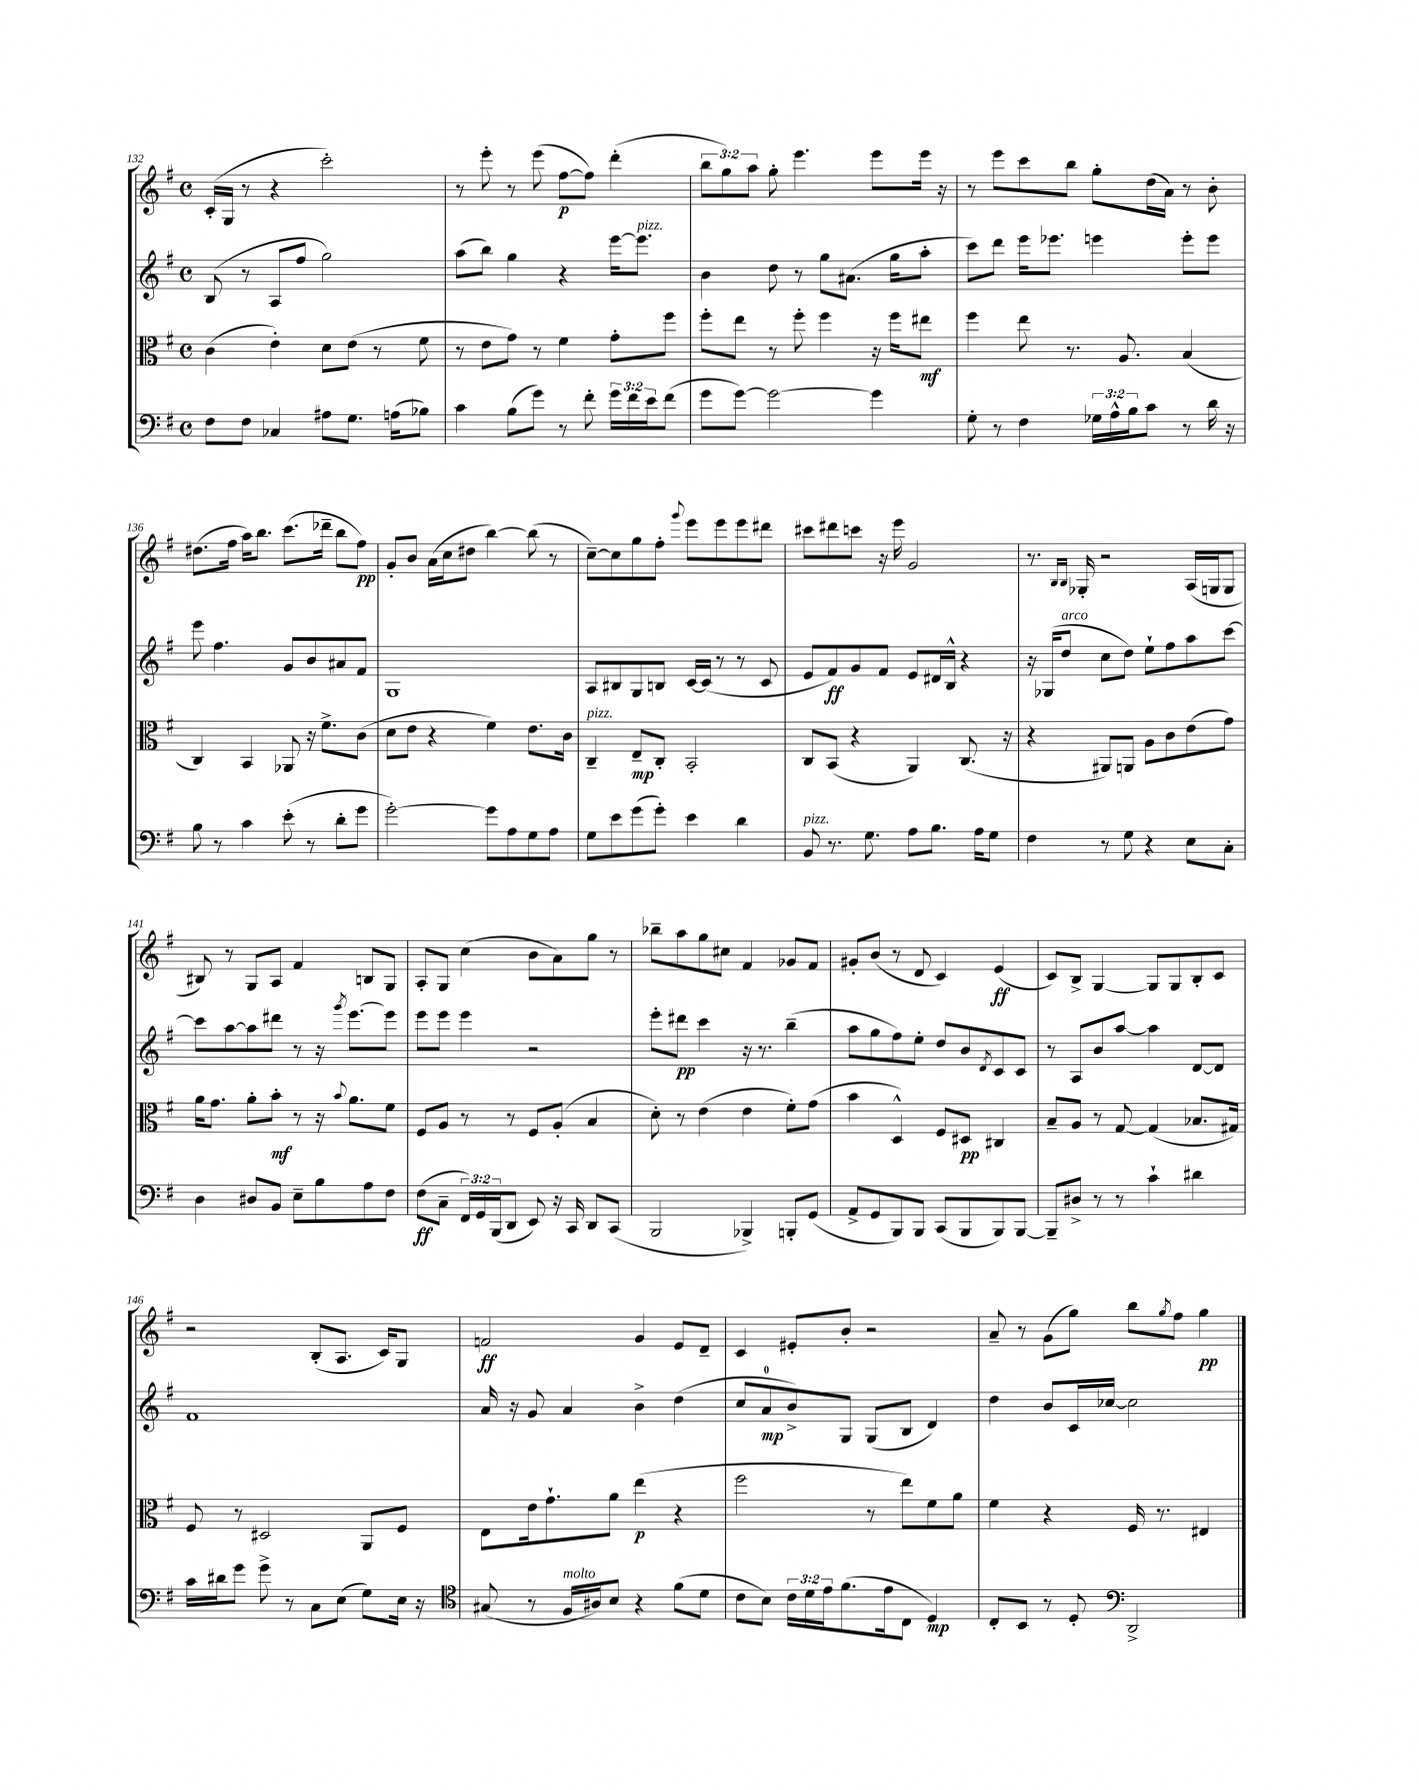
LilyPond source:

<<
\new StaffGroup <<
\new Staff = "s0" {
    \clef treble \key g \major \defaultTimeSignature \time 4/4 \override Staff.TupletNumber.text = #tuplet-number::calc-fraction-text
    c'16-.( g16 r8 r4 c'''2-.) |
    r8 e'''8-. r8 e'''8( fis''8~\p fis''8) d'''4-.( |
    \tuplet 3/2 { b''8 g''8) a''8 } g''8-. e'''4. e'''8 e'''16 r16 |
    r8 e'''8 c'''8 b''8 g''8-. d''16( a'16) r8 b'8-. |
    dis''8.( fis''16 a''16) b''8. c'''8.( des'''16-- b''8 fis''8\pp) |
    g'8-. b'8 a'16( c''16 dis''8 b''4~) b''8( r8 |
    c''8~--) c''8 g''8 fis''8-. \appoggiatura { g'''8 } e'''8 e'''8 e'''8 dis'''8 |
    cis'''8 dis'''8 c'''8 r16 e'''16 g'2 |
    r8. \grace { b16 b16 } ges16-. r2 a16( g16 g8 |
    bis8) r8 g8 a8 fis'4 b8 g8 |
    a8-. g8 c''4( b'8 a'8) g''8 r8 |
    bes''8-- a''8 g''8 cis''8 fis'4 ges'8 fis'8 |
    gis'8-. b'8( r8 d'8 c'4) e'4\ff( |
    c'8) b8-> g4~ g8 g8 b8-. c'8 |
    r2 b8-.( a8. c'16) g8 |
    f'2\ff g'4 e'8 d'8-- |
    c'4 eis'8-. b'8-. r2 |
    a'8-- r8 g'8( g''8) b''8 \acciaccatura { g''8 } fis''8 g''4\pp \bar "|." |
}
\new Staff = "s1" {
    \clef treble \key g \major \defaultTimeSignature \time 4/4
    b8( r8 a8 fis''8 g''2) |
    a''8( b''8) g''4 r4 e'''16~ e'''8.^\markup { \italic "pizz." } |
    b'4 d''8 r8 g''8 ais'8.( g''16 a''8-. |
    c'''8) d'''8 e'''16 ees'''8. e'''4 e'''8-. e'''8 |
    e'''8 fis''4. g'8 b'8 ais'8 fis'8 |
    g1 |
    a8 bis8 g8 b8 c'16~ c'16( r8 r8 c'8 |
    e'8 fis'8\ff) g'8 fis'8 e'8 dis'16 b16-^ r4 |
    r16 ges16( d''8^\markup { \italic "arco" } c''8 d''8) e''8-! fis''8 a''8 c'''8~ |
    c'''8 a''8~ a''8 dis'''8 r8 r16 \acciaccatura { g'''8 } e'''8.~ e'''8 |
    e'''8 e'''8 e'''4 r2 |
    e'''8-. dis'''8\pp c'''4 r16 r8. b''4--( |
    a''8 g''8 fis''8) e''8-. d''8 b'8 \acciaccatura { d'8 } c'8 c'8 |
    r8 a8 b'8 a''8~ a''4 d'8~ d'8 |
    fis'1 |
    a'16 r16 g'8 a'4 b'4-> d''4( |
    c''8 a'8-0\mp b'8->) g8 g8( b8 d'4) |
    d''4 b'8 c'16 ces''16~ ces''2 \bar "|." |
}
\new Staff = "s2" {
    \clef alto \key g \major \defaultTimeSignature \time 4/4
    c'4( e'4-.) d'8 e'8( r8 fis'8 |
    r8 e'8 g'8) r8 fis'4 g'8-. fis''8 |
    fis''8-. e''8 r8 fis''8-. fis''4 r16 fis''16 eis''8\mf |
    fis''4 e''8 r8. a8. b4( |
    c4) b,4 aes,8 r16 fis'8.-> c'8( |
    d'8 e'8 r4 fis'4) e'8. c'16 |
    c4--^\markup { \italic "pizz." } e8--\mp c8-. b,2-. |
    c8 b,8( r4 a,4) c8.( r16 |
    r4 ais,8) a,8 a8 c'8 e'8( g'8) |
    a'16 g'8. a'8-. b'8-.\mf r8 r16 \appoggiatura { b'8 } a'8. fis'8 |
    fis8 a8 r8 r8 fis8 a8-.( b4 |
    d'8-.) r8 e'4( e'4 fis'8-.) g'8( |
    b'4 d4-^) fis8 dis8\pp cis4 |
    b8-- a8 r8 g8~ g4( bes8. gis16) |
    fis8 r8 dis2 a,8 fis8 |
    e8 e'16 g'8.-! a'8 e''4\p( r4 |
    fis''2 r8 e''8) fis'8 a'8 |
    fis'4 r4 fis16 r8. eis4 \bar "|." |
}
\new Staff = "s3" {
    \clef bass \key g \major \defaultTimeSignature \time 4/4 \override Staff.TupletNumber.text = #tuplet-number::calc-fraction-text
    fis8 fis8 ces4 ais8 g8. a16( bes8) |
    c'4 b8( g'8) r8 fis'8-. \tuplet 3/2 { g'16 fis'16 e'16 } fis'8( |
    g'8 g'8~) g'2~ g'4 |
    g8-. r8 fis4 \tuplet 3/2 { ges16 a16-^ b16 } c'8 r8 d'16 r16 |
    b8 r8 c'4 e'8-.( r8 d'8-. g'8 |
    g'2~-.) g'8 a8 g8 a8 |
    g8 e'8 g'8( g'8-.) e'4 d'4 |
    b,8^\markup { \italic "pizz." } r8. g8. a8 b8. a16 g8 |
    fis4 r8 g8 r4 e8 c8-. |
    d4 dis8 b,8 e8-- b8 a8 fis8 |
    fis8\ff( c8-- \tuplet 3/2 { fis,16) g,16 b,,16( } d,8 e,8) r16 c,16 d,8 c,8( |
    b,,2 bes,,4->) b,,8-. g,8( |
    a,8-> g,8 b,,8) b,,8 c,8( b,,8 b,,8) b,,8~ |
    b,,8-- dis8-> r8 r8 c'4-! dis'4 |
    c'16 dis'16 g'8 g'8-> r8 c8 e8( g8) e16 r16 |
    \clef tenor gis8( r8 fis16^\markup { \italic "molto" } ais16) b8 r4 fis'8( d'8 |
    c'8 b8) \tuplet 3/2 { c'16 d'16 e'16 } fis'8.( e'16 c8 d4\mp) |
    c8-. b,8 r8 d8-. \clef bass d,2-> \bar "|." |
}
>>
>>
\layout { \context { \Score currentBarNumber = #132 } }
